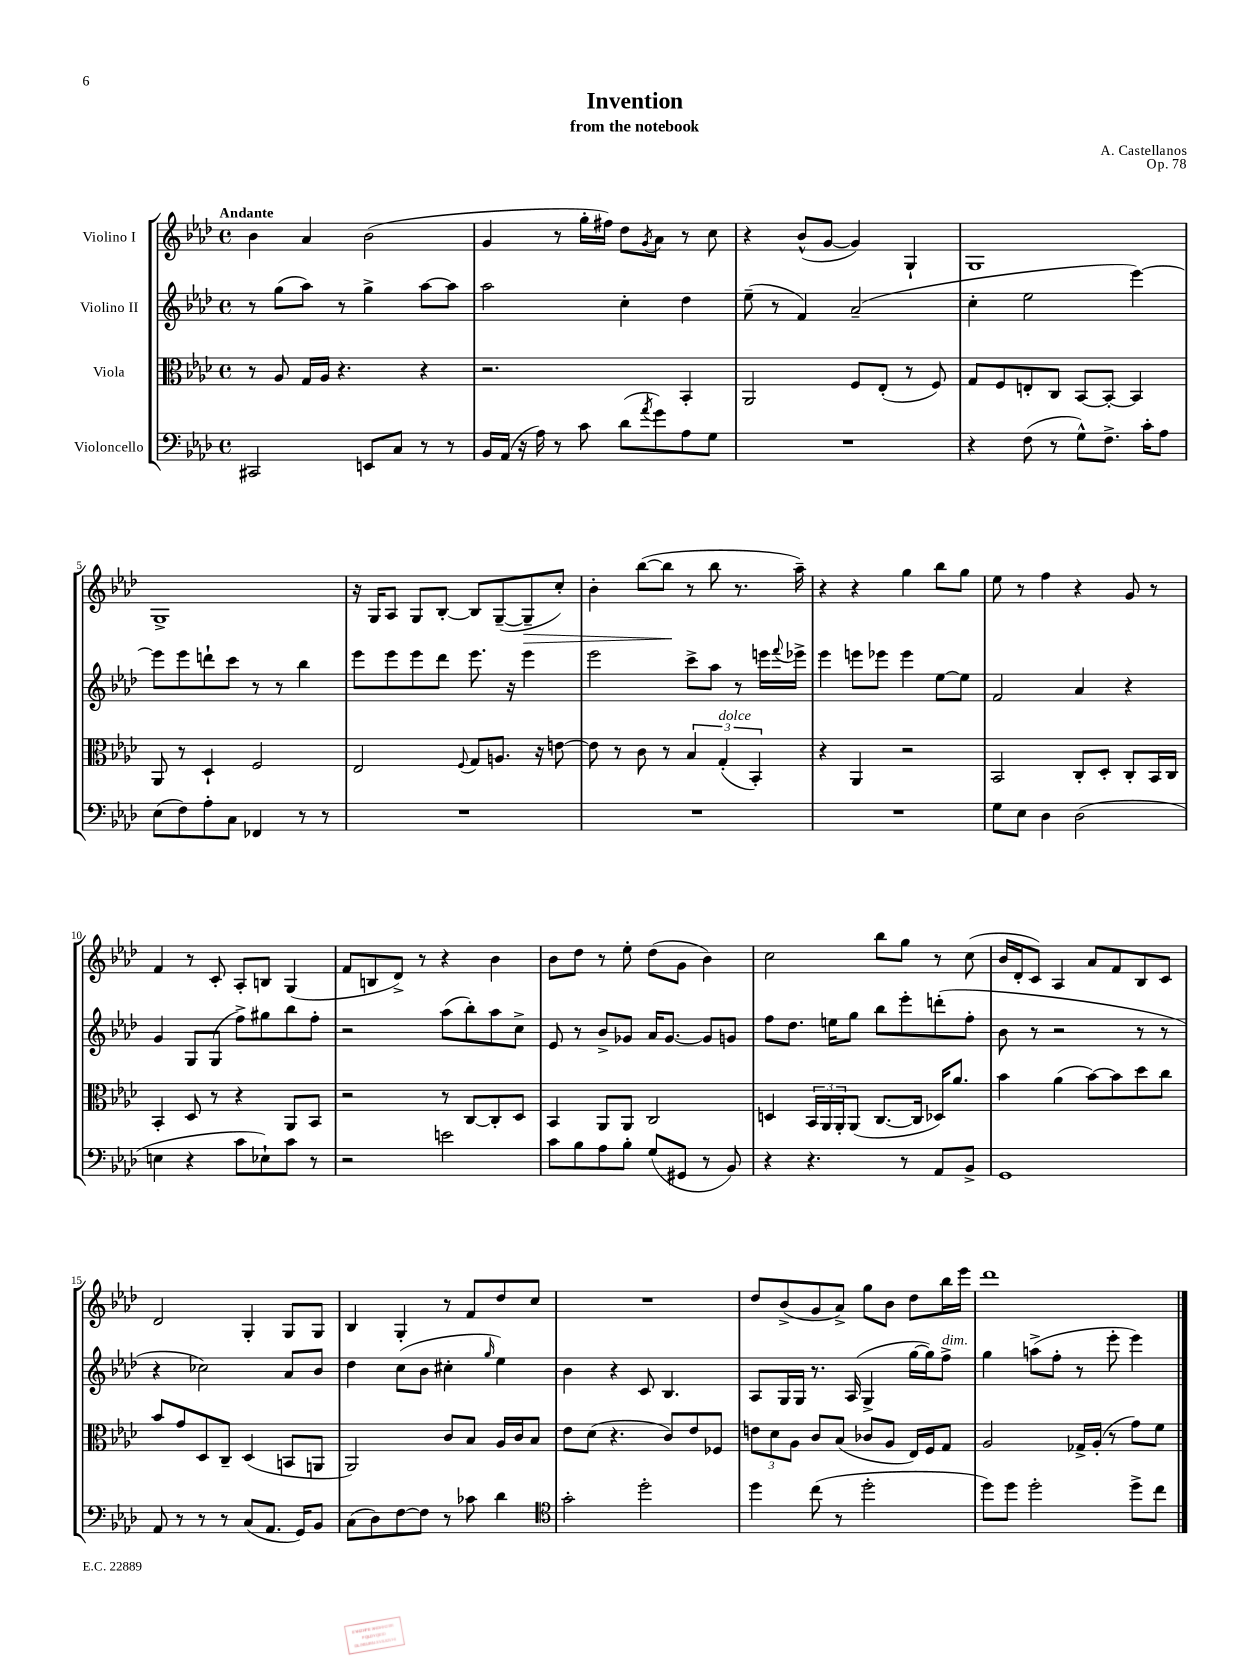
\header { title = "Invention" composer = "A. Castellanos" subtitle = "from the notebook" opus = "Op. 78" }
<<
\new StaffGroup <<
\new Staff = "s0" \with { instrumentName = "Violino I" } {
    \clef treble \key aes \major \defaultTimeSignature \time 4/4 \tempo "Andante"
    bes'4 aes'4 bes'2( |
    g'4 r8 g''16-. fis''16) des''8 \acciaccatura { g'8 } aes'8 r8 c''8 |
    r4 bes'8-^( g'8~ g'4) g4-! |
    g1 |
    g1-> |
    r16 g16 aes8 g8 bes8~-. bes8 g8~--( g8--\> c''8-.) |
    bes'4-. bes''8~( bes''8\! r8 bes''8 r8. aes''16--) |
    r4 r4 g''4 bes''8 g''8 |
    ees''8 r8 f''4 r4 g'8 r8 |
    f'4 r8 c'8-. aes8-. b8 g4( |
    f'8 b8 des'8->) r8 r4 bes'4 |
    bes'8 des''8 r8 ees''8-. des''8( g'8 bes'4) |
    c''2 bes''8 g''8 r8 c''8( |
    bes'16 des'16-. c'8) aes4 aes'8 f'8 bes8 c'8 |
    des'2 g4-. g8 g8 |
    bes4 g4-. r8 f'8 des''8 c''8 |
    R1 |
    des''8 bes'8->( g'8 aes'8->) g''8 bes'8 des''8 bes''16 ees'''16 |
    des'''1 \bar "|." |
}
\new Staff = "s1" \with { instrumentName = "Violino II" } {
    \clef treble \key aes \major \defaultTimeSignature \time 4/4
    r8 g''8( aes''8) r8 g''4-> aes''8~ aes''8 |
    aes''2 c''4-. des''4 |
    ees''8--( r8 f'4) aes'2--( |
    c''4-. ees''2 ees'''4~) |
    ees'''8 ees'''8 d'''8-! c'''8 r8 r8 bes''4 |
    ees'''8 ees'''8 ees'''8 des'''8 ees'''8. r16 ees'''4 |
    ees'''2 c'''8-> aes''8 r8 e'''16 \appoggiatura { f'''8 } ees'''16-> |
    ees'''4 e'''8 ees'''8 ees'''4 ees''8~ ees''8 |
    f'2 aes'4 r4 |
    g'4 g8 g8( f''8->) gis''8 bes''8 f''8-. |
    r2 aes''8( bes''8-.) aes''8 c''8-> |
    ees'8 r8 bes'8-> ges'8 aes'16 ges'8.~ ges'8 g'8 |
    f''8 des''8. e''16 g''8 bes''8 ees'''8-. d'''8-.( f''8-. |
    bes'8 r8 r2 r8 r8 |
    r4 ces''2) aes'8 bes'8 |
    des''4 c''8( bes'8 cis''4-. \grace { g''16 } ees''4) |
    bes'4 r4 c'8 bes4. |
    aes8 g16 g16 r8. aes16( g4-> g''16~ g''16) f''8->^\markup { \italic "dim." } |
    g''4 a''8->( f''8-. r8 ees'''8-. ees'''4) \bar "|." |
}
\new Staff = "s2" \with { instrumentName = "Viola" } {
    \clef alto \key aes \major \defaultTimeSignature \time 4/4
    r8 aes8 g16 aes16 r4. r4 |
    r2. bes,4-. |
    aes,2 f8 ees8-.( r8 f8) |
    g8 f8 e8-. c8 bes,8~ bes,8~-. bes,4 |
    aes,8 r8 des4-! f2 |
    ees2 \appoggiatura { f8 } g8 a8. r16 e'8~ |
    e'8 r8 c'8 r8 \tuplet 3/2 { bes4 g4-.^\markup { \italic "dolce" }( bes,4-.) } |
    r4 aes,4 r2 |
    bes,2 c8-. des8-. c8-. bes,16 c16 |
    bes,4-. des8 r8 r4 aes,8 bes,8 |
    r2 r8 c8~ c8-. des8 |
    bes,4 aes,8 aes,8 c2 |
    d4 \tuplet 3/2 { bes,16 aes,16 aes,16-. } aes,8( c8.~ c16 des16) aes'8. |
    bes'4 aes'4( bes'8~) bes'8 des''8 c''8 |
    bes'8 g'8 des8 c8-- des4( b,8 a,8 |
    aes,2) c'8 bes8 aes16 c'16 bes8 |
    ees'8 des'8( r4. c'8) ees'8 fes8 |
    \tuplet 3/2 { e'8 des'8 aes8 } c'8 bes8( ces'8 aes8 ees16) f16 g8 |
    aes2 ges16-> aes16-.( r8 g'8) f'8 \bar "|." |
}
\new Staff = "s3" \with { instrumentName = "Violoncello" } {
    \clef bass \key aes \major \defaultTimeSignature \time 4/4
    cis,2 e,8 c8 r8 r8 |
    bes,16 aes,16( r16 aes16) r8 c'8 des'8( \acciaccatura { aes'8 } g'8) aes8 g8 |
    R1 |
    r4 f8( r8 g8-^) f8.-> c'16-. aes8 |
    ees8( f8) aes8-. c8 fes,4 r8 r8 |
    R1 |
    R1 |
    R1 |
    g8 ees8 des4 des2( |
    e4 r4 c'8 ees8-!) c'8 r8 |
    r2 e'2 |
    c'8 bes8 aes8 bes8-. g8( gis,8 r8 bes,8) |
    r4 r4. r8 aes,8 bes,8-> |
    g,1 |
    aes,8 r8 r8 r8 c8( aes,8. g,16) bes,8 |
    c8( des8) f8~ f8 r8 ces'8 des'4 |
    \clef tenor g'2-. des''2-. |
    des''4 c''8( r8 des''2-. |
    des''8) des''8 des''2-. des''8-> c''8 \bar "|." |
}
>>
>>
